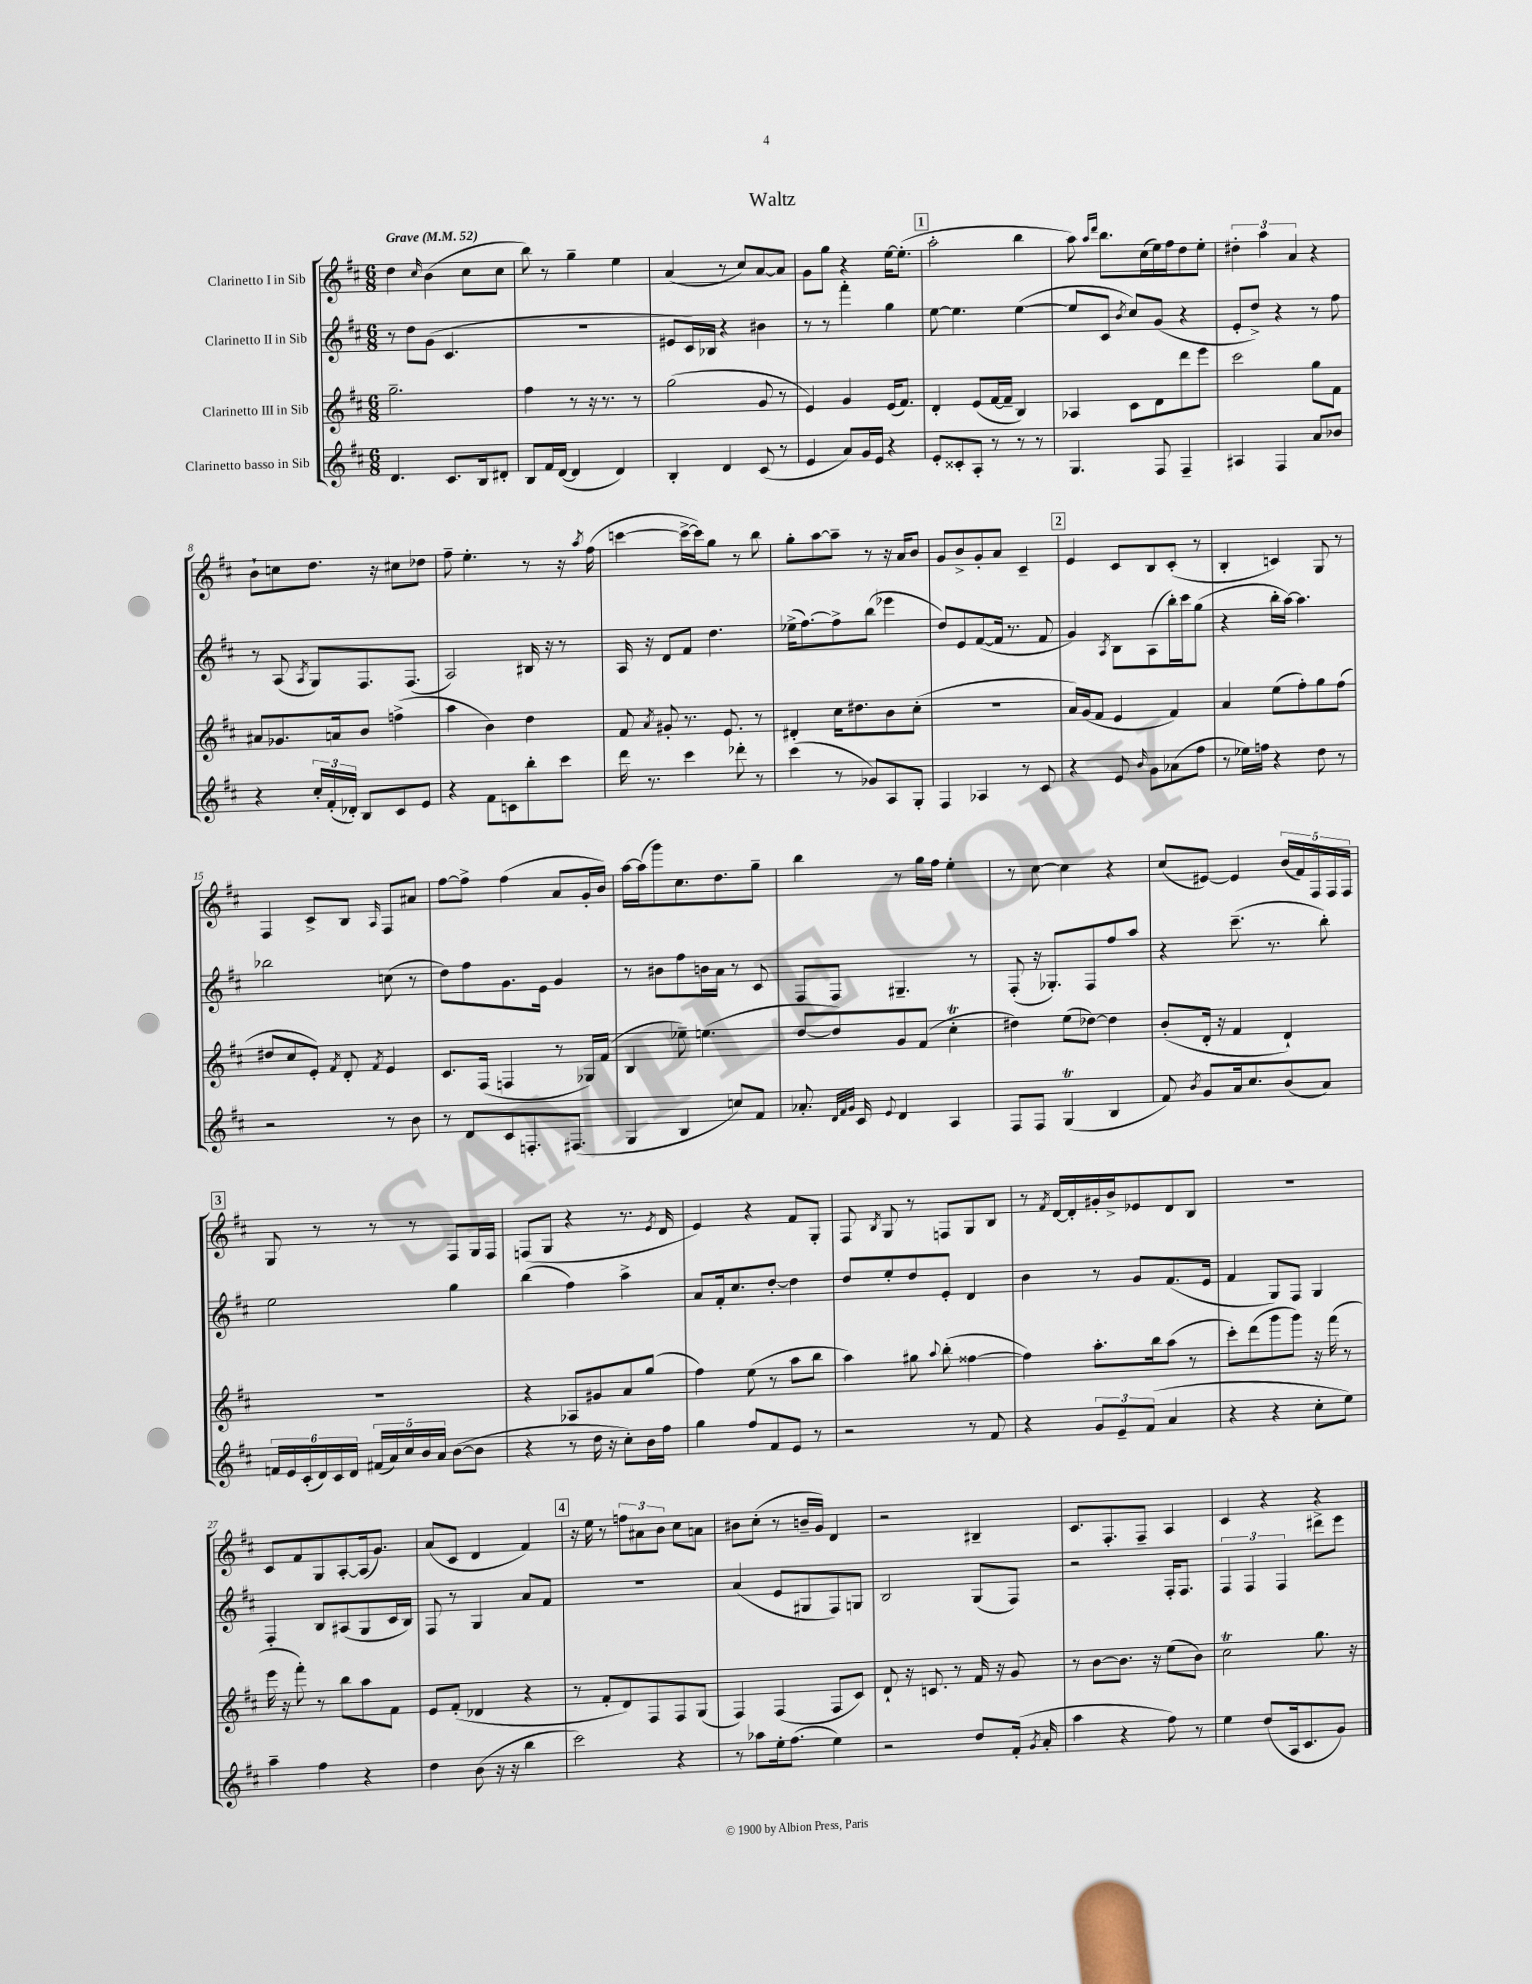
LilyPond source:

\header { title = "Waltz" }
<<
\new StaffGroup <<
\new Staff = "s0" \with { instrumentName = "Clarinetto I in Sib" } {
    \clef treble \key d \major \numericTimeSignature \time 6/8 \tempo "Grave" 4 = 52
    \autoBeamOff d''4 \grace { cis''16 } b'4( cis''8[ cis''8] |
    b''8) r8 g''4-- e''4 |
    a'4( r8 cis''8[) a'8~ a'8] |
    g'8[ g''8] r4 e''16[~ e''8.]-.( |
    \mark \markup { \box "1" } a''2-. b''4 |
    a''8) \grace { a''16[ d'''16] } b''8.[ cis''16( e''16) fis''16 d''8 e''8]-. |
    \tuplet 3/2 { dis''4-. a''4 a'4 } r4 |
    b'8[-! c''8 d''8.] r16 cis''8[ des''8] |
    fis''8-- e''4.-. r8 r16 \acciaccatura { a''8 } fis''16( |
    c'''4~ c'''16[~-> c'''16) g''8] r8 b''8 |
    g''8[-. a''8~ a''8]-- r8 r16 a'16[ b'8] |
    g'8[ b'8-> g'8-. a'8] cis'4-- |
    \mark \markup { \box "2" } e'4 cis'8[ b8 cis'8]-.( r8 |
    b4-. c'4) g8 r8 |
    fis4 cis'8[-> b8] \grace { a16 } fis8[ ais'8] |
    fis''8[~ fis''8]-> fis''4( a'8[ g'16-. b'16]) |
    a''16[~ a''16( g'''8) cis''8. d''8. g''8]-- |
    b''4 r8 g''16[ fis''16] e''4-. |
    r8 cis''8~ cis''4 r4 |
    cis''8[( eis'8]~) eis'4 \tuplet 5/4 { b'16[( fis'16) fis16 fis16 fis16] } |
    \mark \markup { \box "3" } g8 r8 r8 r8 fis8[ g16 fis16] |
    f8[( g8] r4 r8. \acciaccatura { e'8 } d'16 |
    e'4) r4 fis'8[ g8]-. |
    fis8 \acciaccatura { b8 } g8 r8 f8[ g8 b8] |
    r8 \acciaccatura { fis'8 } d'16[~ d'16-. gis'16-. b'16-> ees'8 d'8 b8] |
    R2. |
    cis'8[ fis'8 g8 a8~-. a16( g'8.]) |
    a'8[( cis'8] d'4 fis'4) |
    \mark \markup { \box "4" } r16 e''16 r8 \tuplet 3/2 { f''8[ ais'8 b'8] } cis''8[ a'8] |
    bis'8[ cis''8]-.( r8 b'16[-- g'16]) d'4 |
    r2 bis4-- |
    cis'8.[ fis8.-. fis8]-- a4 |
    cis'4 r4 r4 \bar "|." |
}
\new Staff = "s1" \with { instrumentName = "Clarinetto II in Sib" } {
    \clef treble \key d \major \numericTimeSignature \time 6/8
    \autoBeamOff r8 d''8[ g'8]( cis'4. |
    R2. |
    eis'8[ cis'16) bes16] r4 bis'4 |
    r8 r8 fis'''4-. g''4 |
    \mark \markup { \box "1" } e''8~ e''4. e''4~( |
    e''8[ cis'8] \acciaccatura { b'8 } cis''8[) g'8]( r4 |
    e'8[-. d''8]->) r4 r8 fis''8 |
    r8 a8( \acciaccatura { a8 } g8[) fis8. fis8.]( |
    a2) bis16 r16 r8 |
    a16 r16 d'8[ fis'8] d''4. |
    ees''16[->( fis''8.~) fis''8-> b''8]( ees'''4 |
    d''8[) e'8 fis'8~( fis'16] r8. fis'8 |
    \mark \markup { \box "2" } g'4) \acciaccatura { a8 } b8[ a8( b''16-.) cis'''16 g''8]( |
    r4 b''16[-. a''16]~) a''4. |
    bes''2 c''8( r8 |
    d''8[) fis''8 g'8. e'16] g'4 |
    r8 bis'8[ fis''8 b'16 a'16] r8 cis'8 |
    fis8[ fis8] gis4.-- r8 |
    fis8-.( r16 ges8.[-.) fis8 fis''8 a''8] |
    r4 cis'''8.--( r8. b''8-.) |
    \mark \markup { \box "3" } e''2 g''4 |
    b''4( fis''4) a''4-> |
    a'8[ fis'16-. cis''8. d''8]~-. d''4 |
    d''8[ e''8-. d''8 e'8]-. d'4 |
    b'4 r8 g'8[ fis'8.( e'16] |
    fis'4 g8[) fis8] g4 |
    fis4-. b8[ ais8( g8 cis'16 b16]) |
    fis8 r8 g4 a'8[ fis'8] |
    \mark \markup { \box "4" } R2. |
    a'4( e'8[ gis8 fis8) g8] |
    b2 g8[( fis8]) |
    r2 fis16[-. fis8.] |
    \tuplet 3/2 { fis4 fis4 fis4 } dis'''8[-> e'''8] \bar "|." |
}
\new Staff = "s2" \with { instrumentName = "Clarinetto III in Sib" } {
    \clef treble \key d \major \numericTimeSignature \time 6/8
    \autoBeamOff g''2.-- |
    fis''4 r8 r16 r8. r8 |
    g''2( g'8 r8 |
    e'4) g'4 e'16[( fis'8.]) |
    \mark \markup { \box "1" } d'4-. e'8[( fis'16~ fis'16]-- b4) |
    aes4 cis'8[ d'8 d'''8 e'''8] |
    cis'''2 g''8[ fis'8] |
    ais'8[ ges'8. a'16 b'8] f''4->( |
    a''4 b'4) d''4 |
    fis'8 \acciaccatura { a'8 } gis'8-. r8. e'8. r8 |
    dis'4-. cis''16[ dis''8. b'8 cis''8]-.( |
    R2. |
    \mark \markup { \box "2" } a'16[) g'16( fis'8] e'4 fis'4) |
    a'4 e''8[( fis''8-.) g''8 fis''8]( |
    dis''8[ cis''8 e'8]-.) \acciaccatura { fis'8 } d'8-. \acciaccatura { fis'8 } e'4 |
    cis'8.[ fis16]( f4 r8 ges16[) fis'16]( |
    b4 ees''8--) e''4.( |
    d''8[~ d''8) g'8 fis'8]( cis''4-.\trill |
    dis''4) e''8[( des''8]~) des''4 |
    b'8[-.( d'16]-. r16 fis'4 d'4-!) |
    \mark \markup { \box "3" } R2. |
    r4 aes8[ gis'8 a'8 g''8]( |
    fis''4) e''8( r8 a''8[ b''8] |
    a''4) gis''8 \appoggiatura { a''8 } b''8-.( fisis''4~ |
    fisis''4) a''8.[-. b''16 a''8]( r8 |
    cis'''8[-.) d'''8( g'''8 g'''8]) r16 fis'''16( r8 |
    e'''16 r16 fis'''8-.) r8 b''8[ a''8 fis'8] |
    e'8[ fis'8]-.( des'4 r4 |
    \mark \markup { \box "4" } r8 fis'8[-. d'8) fis8 fis8 g8]( |
    fis4) fis4( fis8[ cis'8]) |
    d'8-! r16 c'8. r8 fis'16 r16 g'8 |
    r8 b'8[~ b'8.] r16 e''8[( b'8]) |
    cis''2\trill g''8. r16 \bar "|." |
}
\new Staff = "s3" \with { instrumentName = "Clarinetto basso in Sib" } {
    \clef treble \key d \major \numericTimeSignature \time 6/8
    \autoBeamOff d'4. cis'8.[ b16 dis'8]-. |
    b8[ fis'16 d'16]~( d'4 d'4) |
    b4-. d'4 cis'8( r8 |
    e'4 a'8[) g'16 e'16] r4 |
    \mark \markup { \box "1" } e'8[-. cisis'8-. a8]-. r8 r8 r8 |
    g4. fis8 fis4-- |
    ais4 fis4 a'8[ bes'8] |
    r4 \tuplet 3/2 { cis''16[-. fis'16-.( des'16]-.) } b8[ cis'8 e'8] |
    r4 fis'8[ c'8 b''8-. cis'''8] |
    d'''16 r8. cis'''4 des'''8-. r8 |
    cis'''4( r8 ges'8[) a8 g8]-. |
    fis4 aes4 r8 cis'8 |
    \mark \markup { \box "2" } r4 e'8 \grace { b'16 } g'8[ aes'8( fis''8] |
    r8 ees''16[) f''16] r4 d''8 r8 |
    r2 r8 b'8 |
    r8 d'8[ cis'8 f8.-. fis8.]( |
    g4 b4 c''8[) fis'8] |
    aes'8.-. \grace { d'32[ fis'32 g'32] } cis'16 \appoggiatura { e'8 } d'4 a4 |
    fis8[ fis8] g4\trill( b4 |
    fis'8) \acciaccatura { b'8 } g'8[ a'16 cis''8. b'8( a'8]) |
    \mark \markup { \box "3" } \tuplet 6/4 { f'16[ e'16 cis'16-.( d'16) cis'16 d'16] } \tuplet 5/4 { fis'16[( a'16) cis''16 b'16 a'16] } b'8[~( b'8] |
    r4 r8 d''16 r16 cis''8[-.) b'16 fis''16] |
    g''4 fis''8[ fis'8 e'8] r8 |
    r2 r8 fis'8 |
    r4 \tuplet 3/2 { g'8[ e'8-- fis'8]( } a'4 |
    r4 r4 cis''8[-. e''8]) |
    a''4-- fis''4 r4 |
    d''4 b'8( r16 r16 b''4 |
    \mark \markup { \box "4" } cis'''2) r4 |
    r8 aes''8[ e''16-. fis''8.]( e''4) |
    r2 d''8[ fis'16]-.( \acciaccatura { g'8 } a'16-. |
    a''4 r4 fis''8) r8 |
    e''4 d''8[( a16 cis'8. g'8]) \bar "|." |
}
>>
>>
